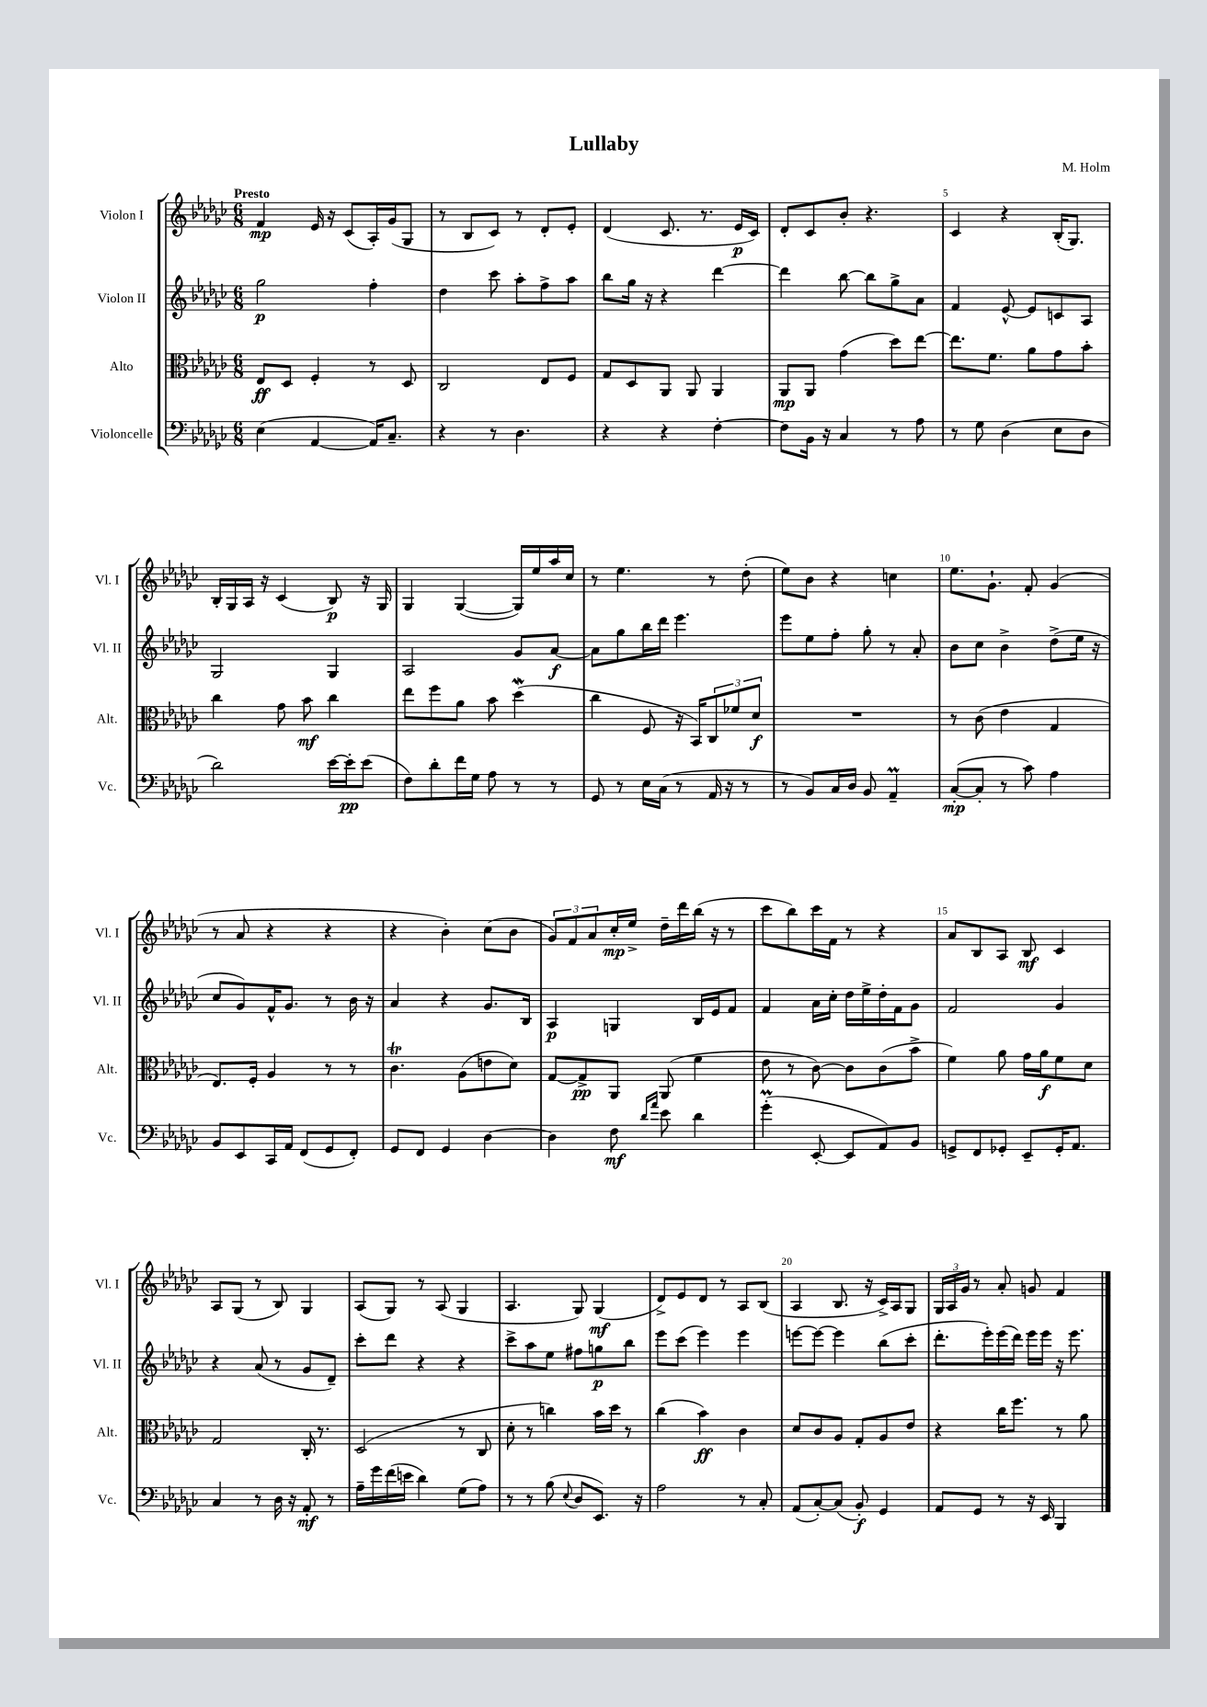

**kern	**dynam	**kern	**dynam	**kern	**dynam	**kern	**dynam
*part4	*part4	*part3	*part3	*part2	*part2	*part1	*part1
*staff4	*staff4	*staff3	*staff3	*staff2	*staff2	*staff1	*staff1
*I"Violoncelle	*	*I"Alto	*	*I"Violon II	*	*I"Violon I	*
*I'Vc.	*	*I'Alt.	*	*I'Vl. II	*	*I'Vl. I	*
*clefF4	*	*clefC3	*	*clefG2	*	*clefG2	*
*k[b-e-a-d-g-c-]	*	*k[b-e-a-d-g-c-]	*	*k[b-e-a-d-g-c-]	*	*k[b-e-a-d-g-c-]	*
*M6/8	*	*M6/8	*	*M6/8	*	*M6/8	*
=1	=1	=1	=1	=1	=1	=1	=1
!	!	!	!	!	!	!LO:TX:a:B:t=Presto	!
(4E-\	.	8E-/L	ff	2gg-\	p	4f/	mp
.	.	8D-/J	.	.	.	.	.
[4AA-/	.	4F'/	.	.	.	16e-/	.
.	.	.	.	.	.	16r	.
.	.	.	.	.	.	(8c-/L	.
16AA-/KL])	.	8r	.	4ff'\	.	16A-'/L)	.
8.C-~/J	.	.	.	.	.	(16g-/J	.
.	.	8D-/	.	.	.	8G-/J	.
=2	=2	=2	=2	=2	=2	=2	=2
4r	.	2C-/	.	4dd-\	.	8r	.
.	.	.	.	.	.	8B-/L	.
8r	.	.	.	8ccc-\	.	8c-/J)	.
4.D-\	.	.	.	8aa-'\L	.	8r	.
.	.	8E-/L	.	8ff^\	.	8d-'/L	.
.	.	8F/J	.	8aa-\J	.	8e-'/J	.
=3	=3	=3	=3	=3	=3	=3	=3
4r	.	8G-/L	.	8bb-\L	.	(4d-/	.
.	.	8D-/	.	16gg-\Jk	.	.	.
.	.	.	.	16r	.	.	.
4r	.	8AA-/J	.	4r	.	8.c-/	.
.	.	8AA-/	.	.	.	.	.
.	.	.	.	.	.	8.r	.
[4F'\	.	4AA-/	.	[4ddd-\	.	.	.
.	.	.	.	.	.	16e-/LL	p
.	.	.	.	.	.	16c-/JJ)	.
=4	=4	=4	=4	=4	=4	=4	=4
8F\L]	.	8AA-/L	mp	4ddd-\]	.	8d-'/L	.
16BB-\Jk	.	8AA-/J	.	.	.	8c-/	.
16r	.	.	.	.	.	.	.
4C-/	.	(4g-\	.	[8bb-\	.	8b-'/J	.
.	.	.	.	8bb-\L]	.	4.r	.
8r	.	8dd-\L)	.	8gg-^\	.	.	.
8A-\	.	[8ee-\J	.	8a-\J	.	.	.
=5	=5	=5	=5	=5	=5	=5	=5
8r	.	8.ee-\L]	.	4f/	.	4c-/	.
8G-\	.	.	.	.	.	.	.
.	.	8.f\J	.	.	.	.	.
(4D-\	.	.	.	[8e-^^/	.	4r	.
.	.	8a-\L	.	8e-/L]	.	.	.
8E-\L	.	8g-\	.	8cn/	.	(16B-'/KL	.
.	.	.	.	.	.	8.G-/J)	.
8D-\J	.	8b-'\J	.	8A-/J	.	.	.
!!LO:LB:g=z
=6	=6	=6	=6	=6	=6	=6	=6
2d-\)	.	4cc-\	.	2G-/	.	16B-'/LL	.
.	.	.	.	.	.	16G-/	.
.	.	.	.	.	.	16A-/JJ	.
.	.	.	.	.	.	16r	.
.	.	8g-\	.	.	.	(4c-/	.
.	.	8b-\	mf	.	.	.	.
[16e-\LL	.	4cc-\	.	4G-/	.	8B-/)	p
16e-'\J]	pp	.	.	.	.	.	.
(8e-\J	.	.	.	.	.	16r	.
.	.	.	.	.	.	16G-/	.
=7	=7	=7	=7	=7	=7	=7	=7
8F\L)	.	8ee-\L	.	2A-/	.	4G-/	.
8d-'\	.	8ff\	.	.	.	.	.
16f\L	.	8a-\J	.	.	.	([4G-/	.
16G-\JJ	.	.	.	.	.	.	.
8A-\	.	8b-\	.	.	.	.	.
8r	.	(4dd-W\	.	8g-/L	.	16G-/LL])	.
.	.	.	.	.	.	16ee-/	.
8r	.	.	.	[8a-/J	f	16aa-/	.
.	.	.	.	.	.	16cc-/JJ	.
=8	=8	=8	=8	=8	=8	=8	=8
8GG-/	.	4cc-\	.	8a-\L]	.	8r	.
8r	.	.	.	8gg-\	.	4.ee-\	.
16E-\LL	.	8F/	.	16bb-\L	.	.	.
(16C-\JJ	.	.	.	16ddd-\JJ	.	.	.
8r	.	16r	.	4.eee-\	.	.	.
.	.	16BB-/KL)	.	.	.	.	.
16AA-/	.	12C-/	.	.	.	8r	.
16r	.	.	.	.	.	.	.
.	.	12f-X/	.	.	.	.	.
8r	.	.	.	.	.	(8dd-'\	.
.	.	12d-/J	f	.	.	.	.
=9	=9	=9	=9	=9	=9	=9	=9
8r	.	2.r	.	8eee-\L	.	8ee-\L)	.
8BB-/L)	.	.	.	8ee-\	.	8b-\J	.
16C-/L	.	.	.	8ff'\J	.	4r	.
16D-/JJ	.	.	.	.	.	.	.
8BB-/	.	.	.	8gg-'\	.	.	.
4AA-M~/	.	.	.	8r	.	4ccn\	.
.	.	.	.	8a-'/	.	.	.
=10	=10	=10	=10	=10	=10	=10	=10
([8C-'/L	mp	8r	.	8b-\L	.	8.ee-\L	.
8C-'/J]	.	(8c-\	.	8cc-\J	.	.	.
.	.	.	.	.	.	8.g-`\J	.
8r	.	4e-\	.	4b-^\	.	.	.
8c-\)	.	.	.	.	.	8f'/	.
4A-\	.	4G-/	.	(8dd-^\L	.	(4g-/	.
.	.	.	.	16ee-\Jk	.	.	.
.	.	.	.	16r	.	.	.
!!LO:LB:g=z
=11	=11	=11	=11	=11	=11	=11	=11
8BB-/L	.	8.E-/L)	.	8cc-/L	.	8r	.
8EE-/	.	.	.	8g-/)	.	8a-/	.
.	.	16F'/Jk	.	.	.	.	.
16CC-/L	.	4A-/	.	16f^^/K	.	4r	.
16AA-/JJ	.	.	.	8.g-/J	.	.	.
(8FF/L	.	.	.	.	.	.	.
8GG-/	.	8r	.	8r	.	4r	.
8FF'/J)	.	8r	.	16b-\	.	.	.
.	.	.	.	16r	.	.	.
=12	=12	=12	=12	=12	=12	=12	=12
8GG-/L	.	4.c-T\	.	4a-/	.	4r	.
8FF/J	.	.	.	.	.	.	.
4GG-/	.	.	.	4r	.	4b-'\)	.
.	.	(8A-\L	.	.	.	.	.
[4D-\	.	8en\	.	8.g-/L	.	(8cc-\L	.
.	.	8d-\J)	.	.	.	8b-\J	.
.	.	.	.	16B-/Jk	.	.	.
=13	=13	=13	=13	=13	=13	=13	=13
4D-\]	.	[8G-/L	.	4A-/	p	12g-/L)	.
.	.	.	.	.	.	12f/	.
.	.	8G-^/]	pp	.	.	.	.
.	.	.	.	.	.	12a-/	.
8F\	mf	8AA-/J	.	4Gn/	.	16cc-'/L	mp
.	.	.	.	.	.	16ee-^/JJ	.
16qqd-/LL	.	.	.	.	.	.	.
16qqa-/JJ	.	.	.	.	.	.	.
8e-\	.	(8AA-/	.	.	.	16dd-~\LL	.
.	.	.	.	.	.	16ddd-\	.
4d-\	.	4f\	.	16B-/LL	.	(16bb-\JJ	.
.	.	.	.	16e-/J	.	16r	.
.	.	.	.	8f/J	.	8r	.
=14	=14	=14	=14	=14	=14	=14	=14
(4g-M'\	.	8e-\	.	4f/	.	8ccc-\L	.
.	.	8r	.	.	.	8bb-\)	.
[8EE-'/	.	[8c-\)	.	16a-\LL	.	16ccc-\L	.
.	.	.	.	16cc-'\JJ	.	16f\JJ	.
8EE-/L]	.	8c-\L]	.	16dd-\LL	.	8r	.
.	.	.	.	16ee-^\	.	.	.
8AA-/)	.	(8c-\	.	16dd-'\	.	4r	.
.	.	.	.	16f\J	.	.	.
8BB-/J	.	8b-^\J	.	8g-\J	.	.	.
=15	=15	=15	=15	=15	=15	=15	=15
8GGn^/L	.	4f\)	.	2f/	.	8a-/L	.
8FF/	.	.	.	.	.	8B-/	.
8GG-X'/J	.	8a-\	.	.	.	8A-/J	.
8EE-~/L	.	16g-\LL	.	.	.	8B-/	mf
.	.	16a-\J	f	.	.	.	.
16GG-'/K	.	8f\	.	4g-/	.	4c-/	.
8.AA-/J	.	.	.	.	.	.	.
.	.	8d-\J	.	.	.	.	.
!!LO:LB:g=z
=16	=16	=16	=16	=16	=16	=16	=16
4C-/	.	2G-/	.	4r	.	8A-/L	.
.	.	.	.	.	.	(8G-/J	.
8r	.	.	.	(8a-/	.	8r	.
16D-\	.	.	.	8r	.	8B-/)	.
16r	.	.	.	.	.	.	.
8AA-'/	mf	16C-'/	.	8g-/L	.	4G-/	.
.	.	8.r	.	.	.	.	.
8r	.	.	.	8d-~/J)	.	.	.
=17	=17	=17	=17	=17	=17	=17	=17
16A-~\LL	.	(2D-/	.	8ccc-'\L	.	(8A-/L	.
16g-\	.	.	.	.	.	.	.
(16f\	.	.	.	8ddd-\J	.	8G-/J)	.
16en\JJ	.	.	.	.	.	.	.
4d-\)	.	.	.	4r	.	8r	.
.	.	.	.	.	.	(8A-/	.
(8G-\L	.	8r	.	4r	.	4G-/	.
8A-\J)	.	8C-/	.	.	.	.	.
=18	=18	=18	=18	=18	=18	=18	=18
8r	.	8d-'\	.	8ccc-^\L	.	4.A-/	.
8r	.	8r	.	8aa-\	.	.	.
(8B-\	.	4ccn\)	.	8ee-\J	.	.	.
8qqE-/	.	.	.	.	.	.	.
8D-/L	.	.	.	8ff#X\L	.	8G-/)	.
8.EE-/J)	.	16b-\LL	.	8ggn\	p	(4G-/	mf
.	.	16dd-\JJ	.	.	.	.	.
.	.	8r	.	8bb-\J	.	.	.
16r	.	.	.	.	.	.	.
=19	=19	=19	=19	=19	=19	=19	=19
2A-\	.	(4cc-\	.	8eee-\L	.	8d-^/L)	.
.	.	.	.	(8ccc-\J	.	8e-/	.
.	.	4b-\)	ff	4eee-\)	.	8d-/J	.
.	.	.	.	.	.	8r	.
8r	.	4c-\	.	4eee-\	.	8A-/L	.
8C-'/	.	.	.	.	.	(8B-/J	.
=20	=20	=20	=20	=20	=20	=20	=20
(8AA-/L	.	8d-/L	.	[8eeen\L	.	4A-/	.
[8C-'/)	.	8c-/	.	8eee\J_	.	.	.
(8C-/J]	.	8A-/J	.	4eee\]	.	8.B-/	.
8BB-'/)	f	8G-'/L	.	.	.	.	.
.	.	.	.	.	.	16r	.
4GG-/	.	8A-/	.	(8bb-\L	.	16c-^/LL)	.
.	.	.	.	.	.	16A-/J	.
.	.	8e-/J	.	8ccc-'\J	.	8G-/J	.
=21	=21	=21	=21	=21	=21	=21	=21
8AA-/L	.	4r	.	8.ddd-'\L	.	24G-/LL	.
.	.	.	.	.	.	24A-/	.
.	.	.	.	.	.	24g-/JJ	.
8GG-/J	.	.	.	.	.	8r	.
.	.	.	.	16eee-'\L)	.	.	.
8r	.	16cc-\KL	.	(16eee-\	.	8a-'/	.
.	.	8.ff\J	.	16ddd-\JJ)	.	.	.
16r	.	.	.	16eee-\LL	.	8gn/	.
16EE-/	.	.	.	16eee-\JJ	.	.	.
4BBB-/	.	8r	.	16r	.	4f/	.
.	.	.	.	8.eee-\	.	.	.
.	.	8a-\	.	.	.	.	.
==	==	==	==	==	==	==	==
*-	*-	*-	*-	*-	*-	*-	*-
